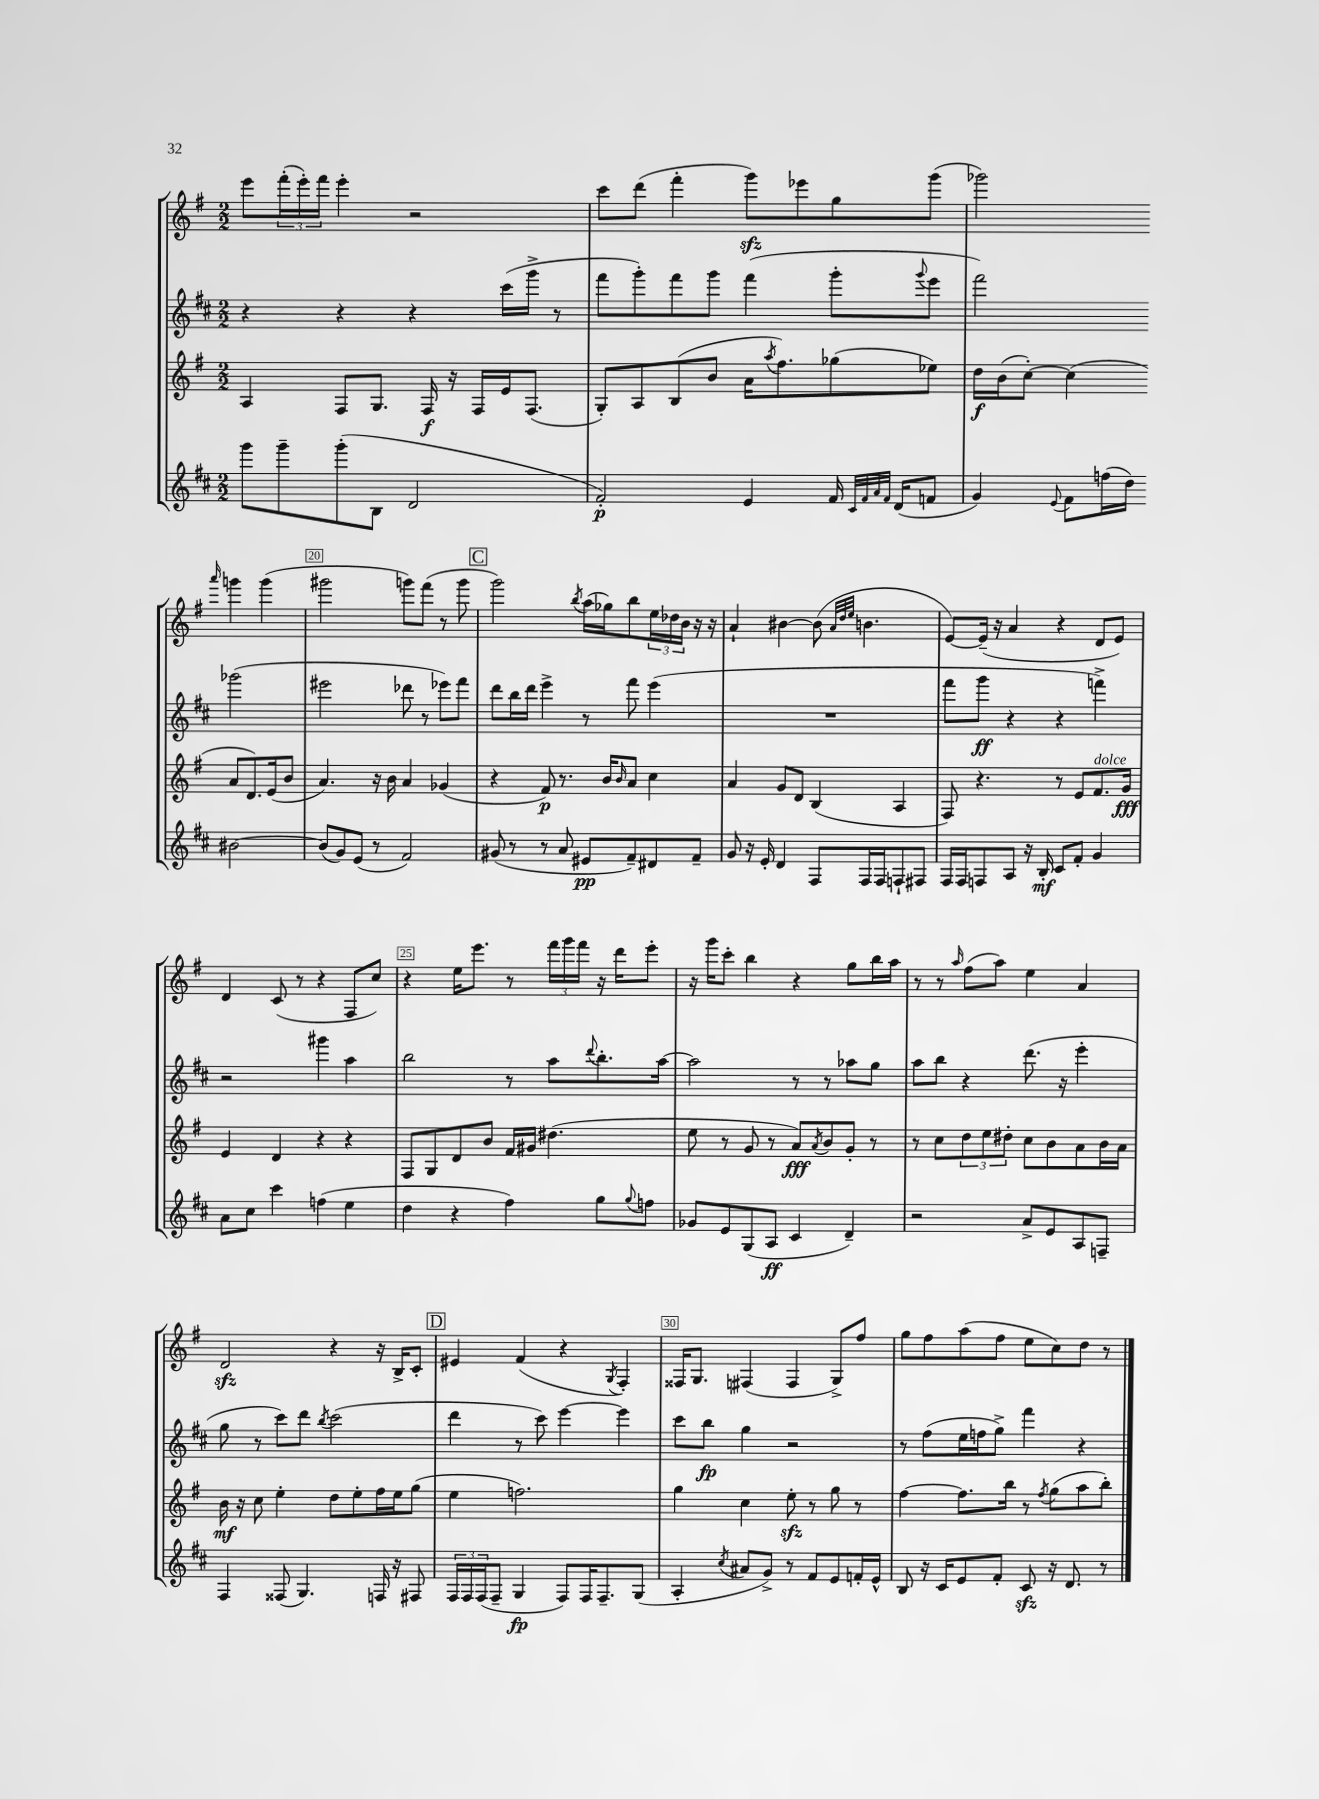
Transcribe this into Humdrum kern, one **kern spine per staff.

**kern	**kern	**kern	**kern
*staff4	*staff3	*staff2	*staff1
*clefG2	*clefG2	*clefG2	*clefG2
*k[f#c#]	*k[f#]	*k[f#c#]	*k[f#]
*M2/2	*M2/2	*M2/2	*M2/2
8ggg\L	4A/	4r	8eee\L
8ggg~\	.	.	(24fff#'\L
.	.	.	24eee'\)
.	.	.	24fff#\JJ
(8ggg'\	8F#/L	4r	4eee'\
8B\J	8.G/J	.	.
2d/	.	4r	2r
.	16F#/	.	.
.	16r	.	.
.	16F#/LL	.	.
.	16e/J	(16ccc#\LL	.
.	(8.F#/J	16ggg^\JJ	.
.	.	8r	.
=	=	=	=
2f#'/)	8G'/L)	8fff#\L	8ccc\L
.	8A/	8ggg'\)	(8ddd\J
.	(8B/	8fff#\	4fff#'\
.	8b/J	8ggg\J	.
4e/	16a\LK	(4fff#\	8ggg\L)
.	8qaa/	.	.
.	8.ff#\)	.	.
.	.	.	8eee-\
16f#/	(8gg-\	8ggg'\L	8gg\
32qqc#/LLL	.	.	.
32qqf#/	.	.	.
32qqa/	.	.	.
32qqf#/JJJ	.	.	.
(16d/LK	.	.	.
.	.	8qqggg/	.
8f/J	8ee-\J)	8eee\J	(8ggg\J
=	=	=	=
4g/)	16dd\LL	2fff#\)	2ggg-\)
.	(16b\J	.	.
.	[8cc'\J)	.	.
8qqe/	.	.	.
8f#\L	(4cc\]	.	.
(16ff\L	.	.	.
16dd\JJ)	.	.	.
.	.	.	16qqaaa/
[2b#\	8a/L	(2ggg-\	4ggg\
.	8.d/)	.	.
.	.	.	(4ggg\
.	(16e/k	.	.
.	8b/J	.	.
=	=	=	=
(8b#/]L	4.a/)	2eee#\	2ggg#\
8g/)	.	.	.
(8e/J	.	.	.
8r	16r	.	.
.	16b\	.	.
2f#/)	4a/	8ddd-\	8ggg\L)
.	.	8r	(8fff#\J
.	(4g-/	8eee-\L)	8r
.	.	8fff#\J	8ggg\
=	=	=	=
(8g#/	4r	8ddd\L	2ggg\)
8r	.	16bb\L	.
.	.	16ddd\JJ	.
8r	8f#/)	4eee^\	.
8a/	8.r	.	.
.	.	.	8qbb/
8e#/L	.	8r	(16aa\LL
.	16b/LK	.	16gg-\J)
.	16qqb/	.	.
8f#~/)	8a/J	8fff#\	8bb\
8d#/	4cc\	(4eee\	24ee\L
.	.	.	24dd-\
.	.	.	24b\JJ
8f#~/J	.	.	16r
.	.	.	16r
=	=	=	=
8g/	4a/	1r	4a`/
16r	.	.	.
16e'/	.	.	.
4d/	8g/L	.	[4b#\
.	8d/J	.	.
8F#/L	(4B/	.	(8b#\]
.	.	.	32qqa/LLL
.	.	.	32qqdd/
.	.	.	32qqee/JJJ
16F#/L	.	.	4.b\
16F#/J	.	.	.
8F`/	4A/	.	.
8F#/J	.	.	.
=	=	=	=
16F#/LL	8F#/)	8fff#\L	[8e/L)
16F#/J	.	.	.
8F/	4.r	8ggg\J	(16e~/]Jk
.	.	.	16r
8A/J	.	4r	4a/
16r	.	.	.
16B'/	.	.	.
8c#/L	8r	4r	4r
8f#'/J	8e/L	.	.
4g/	8.f#/	4fff^\)	8d/L
.	.	.	8e/J)
.	16g/Jk	.	.
=	=	=	=
8a\L	4e/	2r	4d/
8cc#\J	.	.	.
4ccc#\	4d/	.	(8c/
.	.	.	8r
(4ff\	4r	4ggg#\	4r
4ee\	4r	4aa\	8F#/L
.	.	.	8cc/J)
=	=	=	=
4dd\	8F#/L	2bb\	4r
.	8G/	.	.
4r	8d/	.	16ee\LK
.	.	.	8.eee\J
.	8b/J	.	.
4ff#\)	16f#/LL	8r	8r
.	16g#/JJ	.	.
.	(4.dd#\	8aa\L	24fff#\LL
.	.	.	24ggg\
.	.	.	24fff#\JJ
.	.	8qqddd/	.
8gg\L	.	8.bb'\	16r
.	.	.	16ddd\LK
8qqgg/	.	.	.
8ff\J	.	.	8eee'\J
.	.	[16aa\Jk	.
=	=	=	=
8g-/L	8ee\	2aa\]	16r
.	.	.	16ggg\LK
8e/	8r	.	8ccc'\J
(8G/	8g/	.	4bb\
8A/J	8r	.	.
4c#/	8a/L)	8r	4r
.	8qa/	.	.
.	8b/	8r	.
4d~/)	8g'/J	8aa-\L	8gg\L
.	8r	8gg\J	16bb\L
.	.	.	16aa\JJ
=	=	=	=
2r	8r	8aa\L	8r
.	8cc\L	8bb\J	8r
.	.	.	16qqaa/
.	12dd\	4r	(8ff#\L
.	12ee\	.	.
.	.	.	8aa\J)
.	12dd#'\J	.	.
8a^/L	8cc\L	(8.ddd\	4ee\
8e/	8b\	.	.
.	.	16r	.
8A/	8a\	4eee'\	4a/
8F~/J	16b\L	.	.
.	16a\JJ	.	.
=	=	=	=
4F#/	16b\	8gg\	2d/
.	16r	.	.
.	8cc\	8r	.
(8F##/	4ee'\	8ccc#\L)	.
4.G/)	.	8ddd\J	.
.	.	8qbb/	.
.	8dd\L	(2ccc#\	4r
.	8ee'\	.	.
16F/	16ff#\L	.	16r
16r	16ee\J	.	16B^/LK
8F#/	(8gg\J	.	8c'/J
=	=	=	=
24F#/LL	4ee\	4ddd\	4e#/
24F#/	.	.	.
(24F#/J	.	.	.
8F#~/J	.	.	.
4G/	2.ff\)	8r	(4f#/
.	.	8ccc#\)	.
8F#/L)	.	[4eee\	4r
16F#/K	.	.	.
8.F#~/	.	.	.
.	.	.	8qG/
.	.	4eee\]	4F#'/)
(8G/J	.	.	.
=	=	=	=
4A'/	4gg\	8ccc#\L	16F##/LK
.	.	.	8.G/J
.	.	8bb\J	.
8qcc#/	.	.	.
8a#/L	4cc\	4gg\	(4F#/
8g^/J)	.	.	.
8r	8ee'\	2r	4F#/
8f#/L	8r	.	.
8e/	8gg\	.	8G^/L)
16f'/L	8r	.	8ff#/J
16e^^/JJ	.	.	.
=	=	=	=
8B/	[4ff#\	8r	8gg\L
16r	.	(8ff#\L	8ff#\
16c#/LK	.	.	.
8e/	8.ff#\]L	16ee\L	(8aa\
.	.	16ff\J	.
8f#'/J	.	8gg^\J)	8ff#\J
.	16bb\Jk	.	.
8c#/	8r	4fff#\	8ee\L
.	8qff#/	.	.
16r	(8gg\L	.	8cc\)
8.d/	.	.	.
.	8aa\	4r	8dd\J
8r	8bb'\J)	.	8r
==	==	==	==
*-	*-	*-	*-
